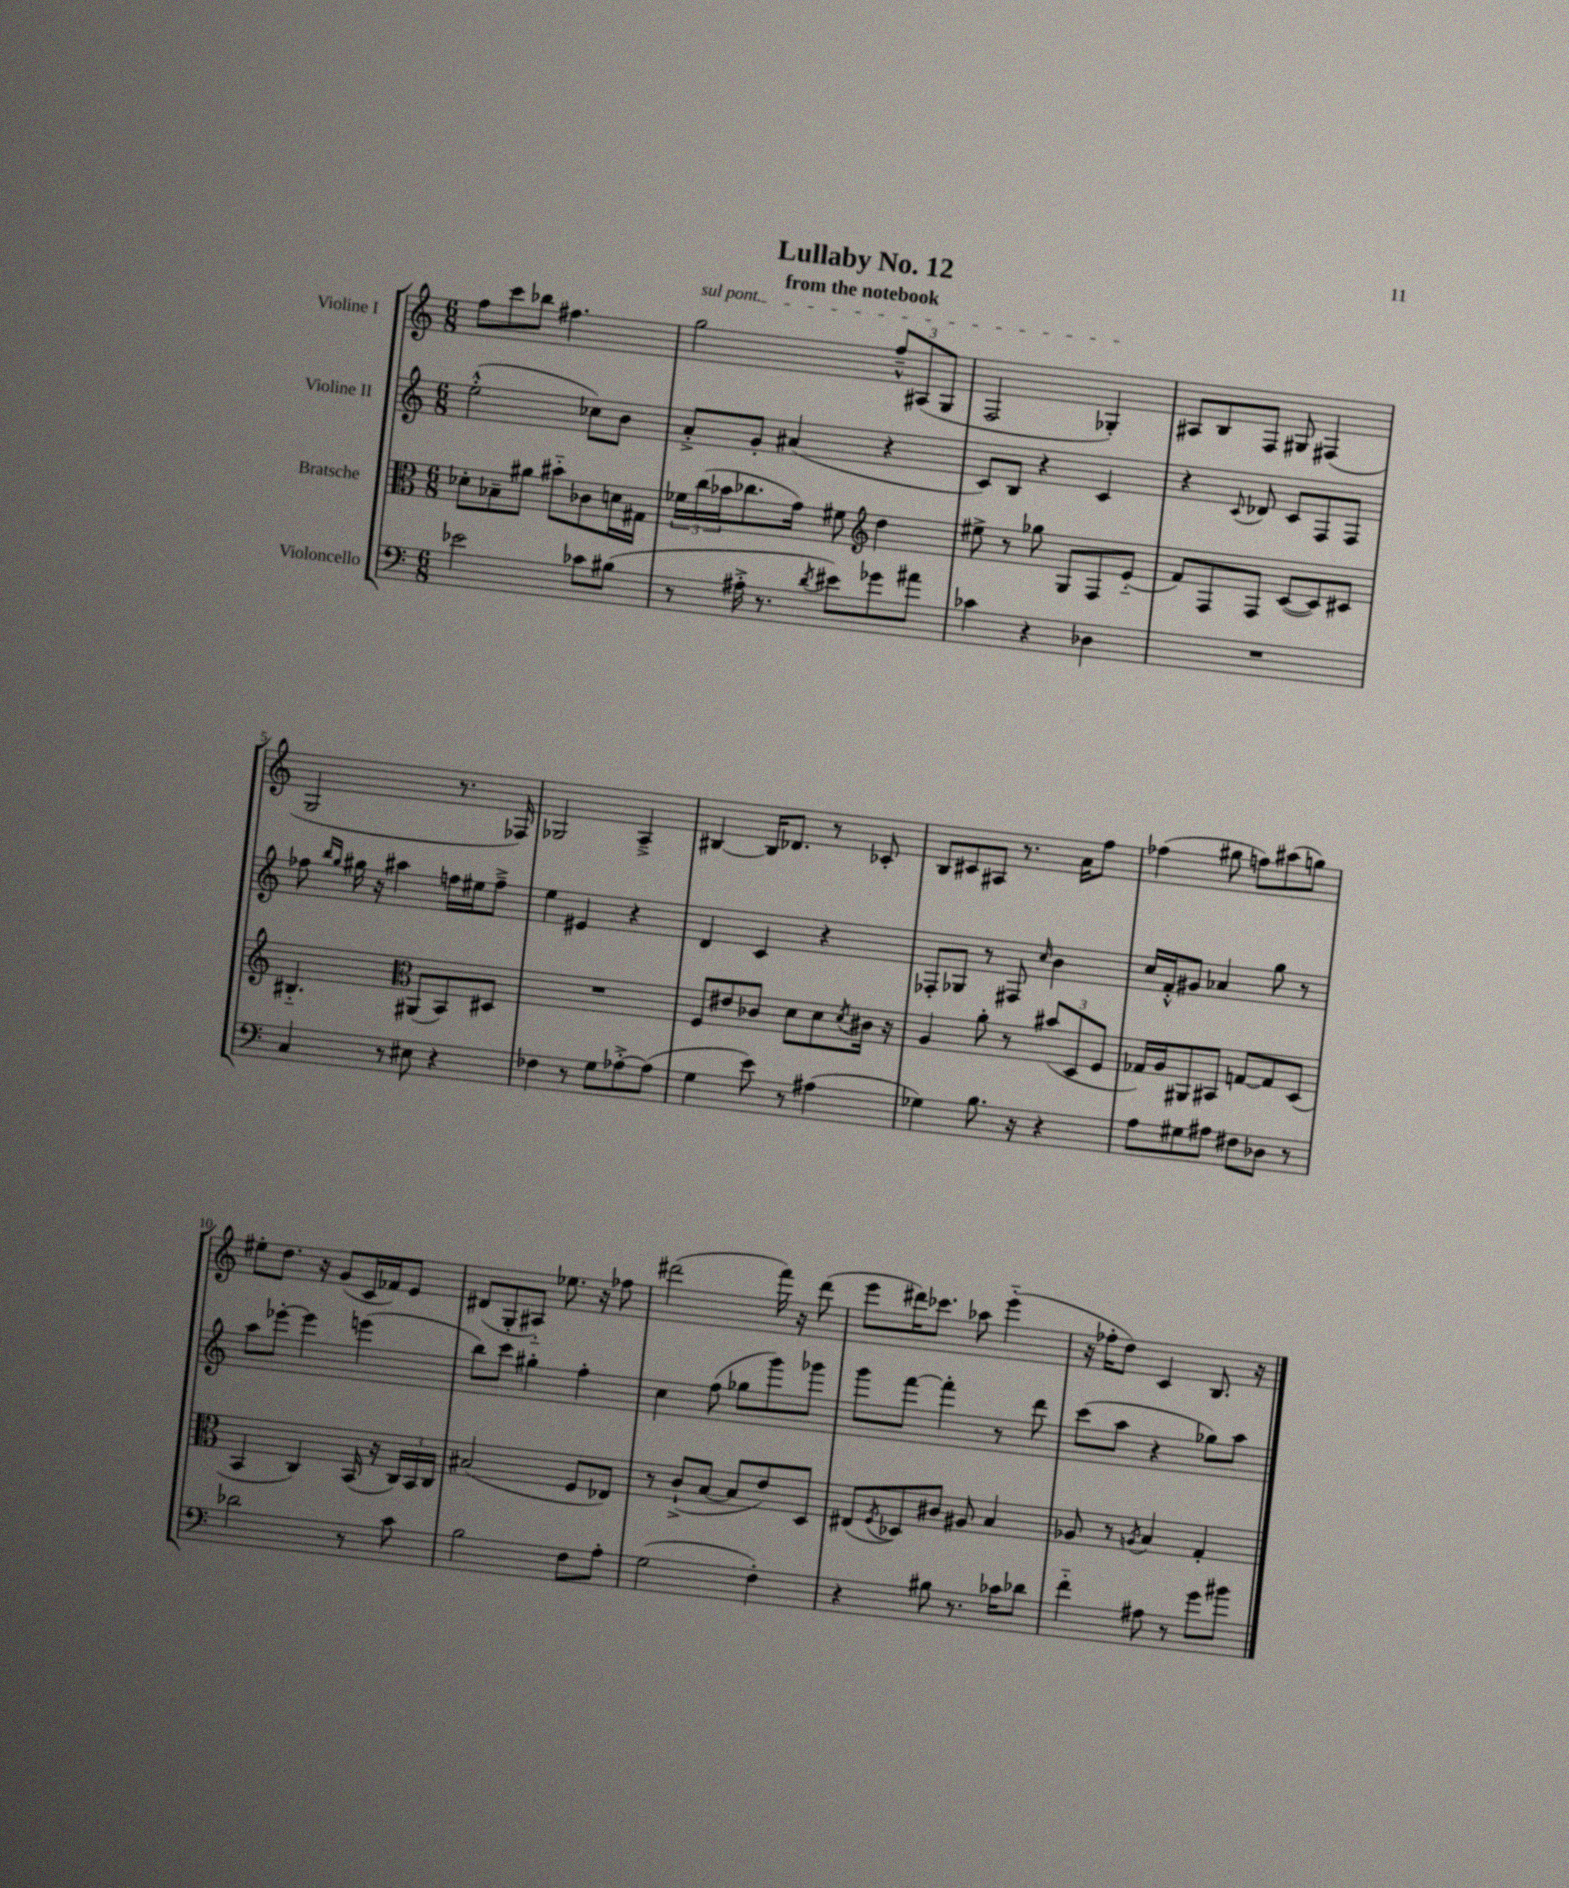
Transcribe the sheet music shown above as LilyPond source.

\header { title = "Lullaby No. 12" subtitle = "from the notebook" }
<<
\new StaffGroup <<
\new Staff = "s0" \with { instrumentName = "Violine I" } {
    \clef treble \key c \major \numericTimeSignature \time 6/8
    f''8 c'''8 bes''8 fis''4. |
    \once \override TextSpanner.bound-details.left.text = \markup { \italic "sul pont." } g''2\startTextSpan \tuplet 3/2 { f''8---^ ais8( g8 } |
    f2 ges4-.\stopTextSpan) |
    ais8 b8 f8 gis8 fis4( |
    g2 r8. fes16) |
    ges2 a4---> |
    bis4~ bis16 des'8. r8 ces'8-. |
    b8 cis'8 ais8 r8. a'16 f''8 |
    fes''4( gis''8 f''8) ais''8( g''8) |
    eis''8-. d''8. r16 g'8( c'16 fes'16) e'8 |
    dis'8( g8-. ais8-_) ees''8. r16 fes''8 |
    dis'''2( f'''16) r16 dis'''8( |
    e'''8 dis'''16) ces'''8. aes''8 e'''4-_( |
    r16 fes''16-. d''8) c'4 b8. r16 \bar "|." |
}
\new Staff = "s1" \with { instrumentName = "Violine II" } {
    \clef treble \key c \major \numericTimeSignature \time 6/8
    e''2-.-^( ces''8) b'8 |
    a'8-.-> g'8-. ais'4( r4 |
    c'8) b8 r4 c'4 |
    r4 \appoggiatura { c'8 } des'8 c'8 f8 f8 |
    fes''8 \grace { b''16 g''16 } gis''16 r16 ais''4 f''16 eis''16 f''8---> |
    e''4 eis'4 r4 |
    d'4 c'4 r4 |
    fes8-. ges8 r8 fis8 \grace { c''16 } b'4 |
    c''16 f'16-.-^ gis'8 aes'4 g''8 r8 |
    a''8 ees'''8~-. ees'''4 e'''4( |
    b''8) c'''8 gis''4-. f''4-. |
    c''4 f''8( ges''8 g'''8) ges'''8 |
    g'''8 f'''8~ f'''4-. r8 d'''8 |
    c'''8( a''8 r4 ges''8) a''8 \bar "|." |
}
\new Staff = "s2" \with { instrumentName = "Bratsche" } {
    \clef alto \key c \major \numericTimeSignature \time 6/8
    des'8-. bes8-- ais'8 bis'8-_ ces'8 d'16 gis16 |
    \tuplet 3/2 { fes'16 c''16( bes'16 } ces''8. g'16) fis'8 \clef treble d''4 |
    eis''8-> r8 ges''8 g8 f8 e'8-_( |
    f'8) f8 f8 c'8~( c'8) cis'8 |
    bis4.-_ \clef alto ais,8( b,8) dis8 |
    R2. |
    f8 eis'8 ces'8 d'8 d'8 \acciaccatura { d'8 } cis'16 r16 |
    a4 a'8-. r8 \tuplet 3/2 { bis'8( d8 f8 } |
    ges16) a16 ais,8 bis,8 g8~ g8 d8( |
    b,4 c4) b,16( r16 \tuplet 3/2 { c16) b,16 c16 } |
    bis2( f8 ees8) |
    r8 c'8-!->( b8~ b8 e'8) d8 |
    eis8( \acciaccatura { f8 } des8) cis'8 ais8 b4 |
    aes8 r8 \acciaccatura { a8 } b4 g4-. \bar "|." |
}
\new Staff = "s3" \with { instrumentName = "Violoncello" } {
    \clef bass \key c \major \numericTimeSignature \time 6/8
    ees'2 ces'8 bis8( |
    r8 ais16-.-> r8. \acciaccatura { d'8 } eis'8) ges'8 ais'8 |
    ces'4 r4 des4 |
    R2. |
    c4 r8 eis8 r4 |
    fes4 r8 g8 aes8~-.-> aes8( |
    g4 e'8) r8 ais4( |
    ges4) b8. r16 r4 |
    a8 gis8 ais8 fis8 des8 r8 |
    des'2 r8 c'8 |
    b2 f8 a8-. |
    g2( f4-.) |
    r4 bis8 r8. ces'16 des'8 |
    f'4-_ ais8 r8 g'8 bis'8 \bar "|." |
}
>>
>>
